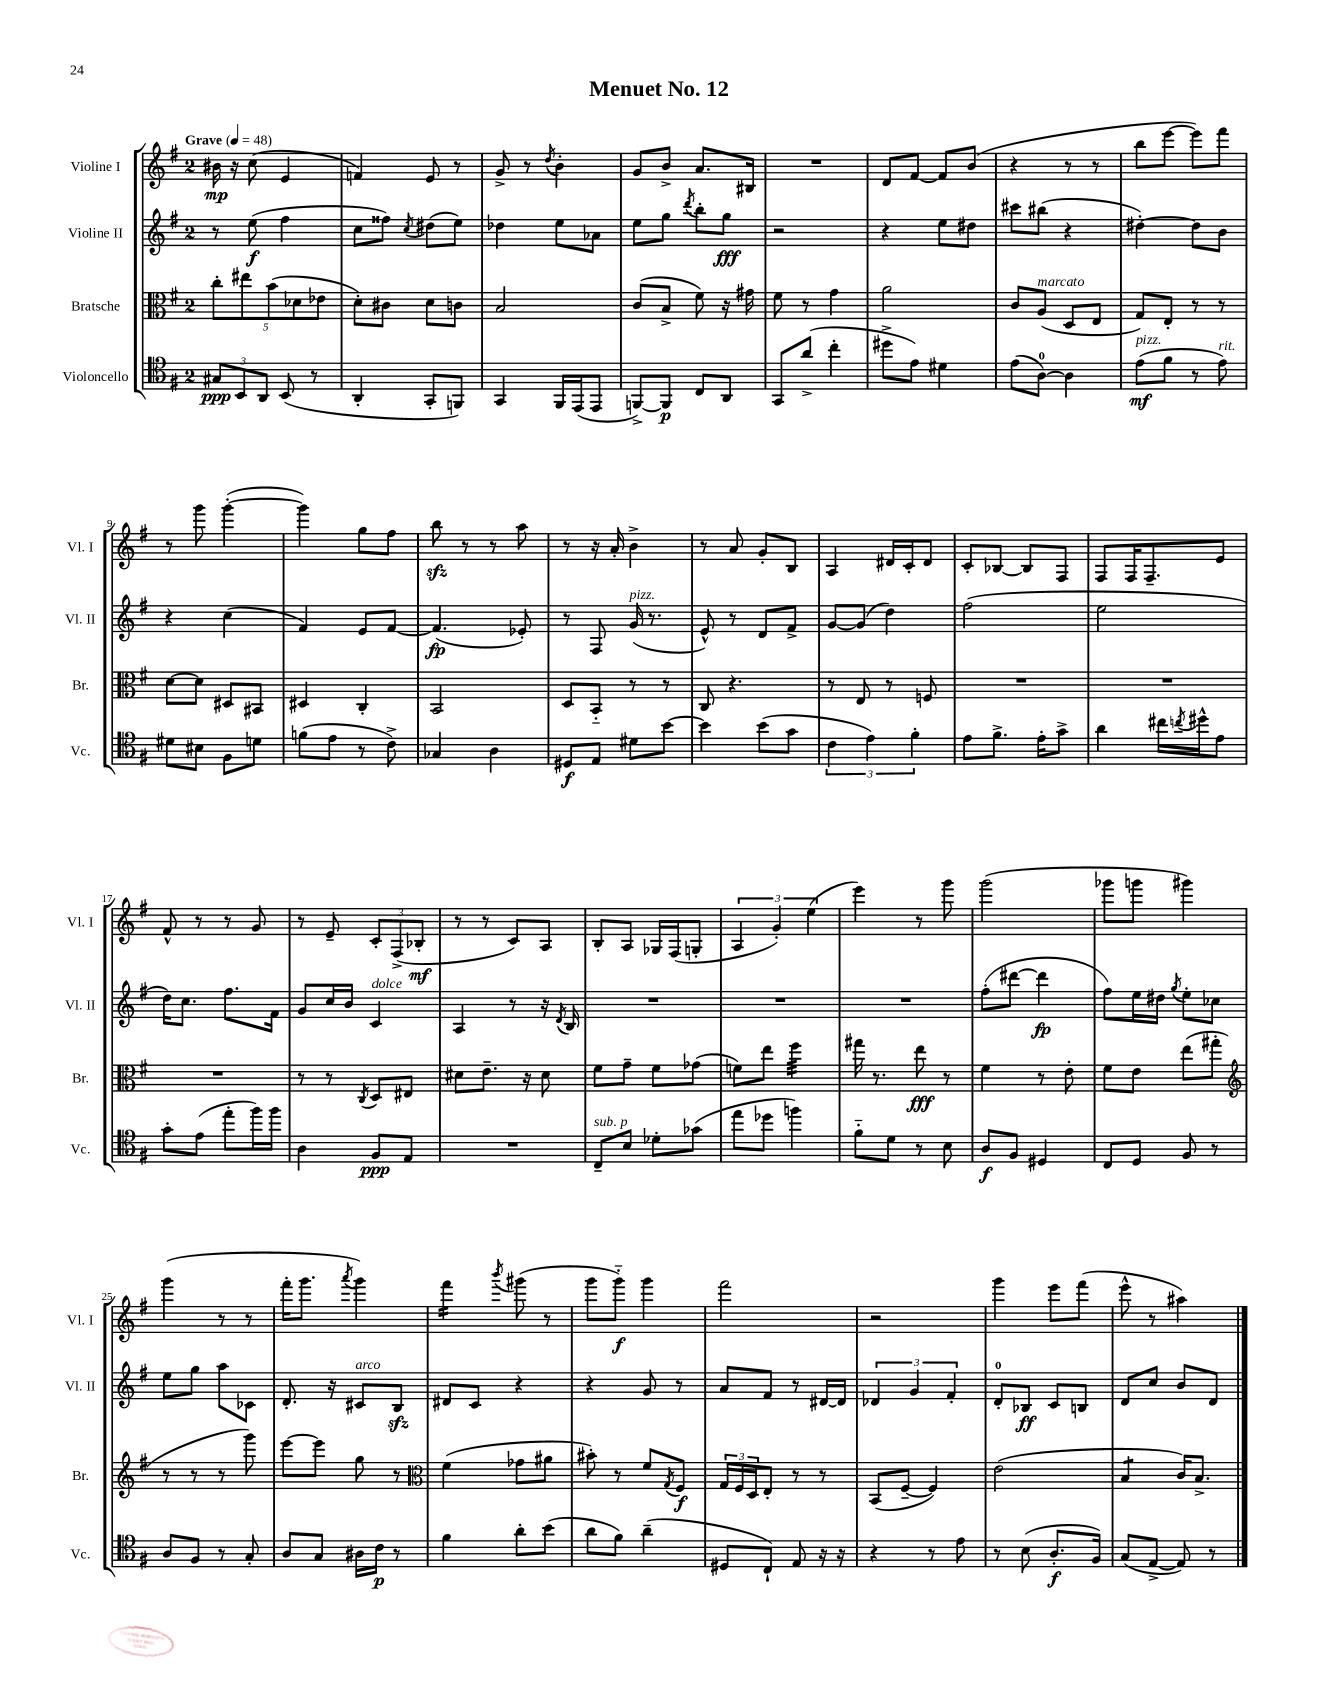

**kern	**kern	**kern	**kern
*staff4	*staff3	*staff2	*staff1
*clefC4	*clefC3	*clefG2	*clefG2
*k[f#]	*k[f#]	*k[f#]	*k[f#]
*M2/4	*M2/4	*M2/4	*M2/4
*MM48	*MM48	*MM48	*MM48
12G#	10cc'	8r	16b#
.	.	.	16r
12BB	.	.	.
.	10ee#	.	.
.	.	(8ee	(8cc
12AA	.	.	.
.	(10b	.	.
(8BB	.	4ff#	4e
.	10d-	.	.
8r	.	.	.
.	10e-	.	.
=	=	=	=
4AA'	8d')	8cc	4f)
.	8c#	8ff##)	.
.	.	8qcc	.
8GG'	8d	(8dd#	8e
8FF)	8c	8ee)	8r
=	=	=	=
4GG	2B	4dd-	8g^
.	.	.	8r
.	.	.	8qdd
16FF#	.	8ee	4b'
(16EE	.	.	.
8EE	.	8a-	.
=	=	=	=
[8FF^)	(8c	8ee	8g
8FF]	8B^	8gg	8b^
.	.	8qddd	.
8C	8f#)	8bb'	8.a
8AA	16r	8gg	.
.	16g#	.	16B#
=	=	=	=
8GG	8f#	2r	2r
(8a^	8r	.	.
4cc'	4g	.	.
=	=	=	=
8dd#^	2a	4r	8d
8e)	.	.	[8f#
4d#	.	8ee	8f#]
.	.	8dd#	(8b
=	=	=	=
(8e	8c	8ccc#	4r
[8A)	(8A	(8bb#	.
4A]	8D	4r	8r
.	8E	.	8r
=	=	=	=
(8e	8G)	[4dd#')	8bb
8f#	8E'	.	[8eee
8r	8r	8dd#]	8eee])
8e)	8r	8b	8fff#
=	=	=	=
8d#	[8d	4r	8r
8B#	8d]	.	8ggg
8F#	8D#	(4cc	([4ggg'
8d	8BB#	.	.
=	=	=	=
(8f	4D#	4f#)	4ggg])
8e	.	.	.
8r	4C'	8e	8gg
8c^)	.	[8f#	8ff#
=	=	=	=
4G-	2BB	(4.f#]	8bb
.	.	.	8r
4A	.	.	8r
.	.	8e-')	8aa
=	=	=	=
8D#	8D	8r	8r
8E	8BB'~	8F#	16r
.	.	.	16a'
8d#	8r	(16g	4b^
.	.	8.r	.
[8b	8r	.	.
=	=	=	=
4b]	8C	8e^^)	8r
.	4.r	8r	8a
(8b	.	8d	8g'
8g	.	8f#^	8B
=	=	=	=
6c	8r	[8g	4A
.	8E	(8g]	.
6e)	.	.	.
.	8r	4dd)	16d#
.	.	.	16c'
6f#'	.	.	.
.	8F	.	8d#
=	=	=	=
8e	2r	(2ff#	8c'
8.f#^	.	.	[8B-
.	.	.	8B-]
16e'	.	.	.
8g^	.	.	8F#
=	=	=	=
4a	2r	2ee	8F#
.	.	.	16F#
.	.	.	8.F#~
16cc#	.	.	.
8qcc	.	.	.
16dd#^^	.	.	.
8e	.	.	8e
=	=	=	=
8g'	2r	16dd)	8f#^^
.	.	8.cc	.
(8e	.	.	8r
8ee'	.	8.ff#	8r
16ff#)	.	.	8g
16ff#	.	16f#	.
=	=	=	=
4A	8r	8g	8r
.	8r	16cc	8e~
.	.	16b	.
.	8qC	.	.
8F#	8D	4c	12c'
.	.	.	(12F#^
8E	8E#	.	.
.	.	.	12B-'
=	=	=	=
2r	8d#	4A	8r
.	8.e~	.	8r
.	.	8r	8c)
.	16r	.	.
.	8d#	16r	8A
.	.	8qd	.
.	.	16B	.
=	=	=	=
8C~	8f#	2r	8B'
8B	8g~	.	8A
8d-'	8f#	.	16G-
.	.	.	(16F#
(8g-	(8g-	.	8G'
=	=	=	=
8ee	8f)	2r	6A
8dd-	8ee	.	.
.	.	.	6g')
4ff)	4ff#	.	.
.	.	.	(6ee
=	=	=	=
8f#'~	16gg#	2r	4eee)
.	8.r	.	.
8d	.	.	.
8r	8ee	.	8r
8B	8r	.	8ggg
=	=	=	=
8A	4f#	(8ff#'	(2ggg
8F#	.	[8ddd#	.
4D#	8r	4ddd#]	.
.	8e'	.	.
=	=	=	=
8C	8f#	8ff#)	8ggg-
8D	8e	16ee	8ggg
.	.	16dd#	.
.	.	8qgg	.
8F#	(8ee	8ee'	4ggg#)
8r	8gg#'	8cc-	.
=	=	=	=
*	*clefG2	*	*
8A	8r	8ee	(4ggg
8F#	8r	8gg	.
8r	8r	8aa	8r
8G'	8ggg)	8c-	8r
=	=	=	=
8A	[8eee	8.d'	16fff#'
.	.	.	8.ggg
8G	8eee]	.	.
.	.	16r	.
.	.	.	8qaaa
16A#	8gg	8c#	4ggg)
16c	.	.	.
8r	8r	8B	.
=	=	=	=
*	*clefC3	*	*
4f#	(4f#	8d#	4fff#
.	.	8c	.
.	.	.	8qbbb
8a'	8g-	4r	(8ggg#
(8b	8a#	.	8r
=	=	=	=
8a	8b#')	4r	8ggg
8f#)	8r	.	8ggg'~)
(4a~	8f#	8g	4ggg
.	8qG	.	.
.	8F#	8r	.
=	=	=	=
8D#	24G	8a	2fff#
.	24F#	.	.
.	24D	.	.
8C`)	8E'	8f#	.
8E	8r	8r	.
16r	8r	[16d#	.
16r	.	16d#]	.
=	=	=	=
4r	(8BB	6d-	2r
.	[8F#~	.	.
.	.	6g	.
8r	4F#])	.	.
.	.	6f#'	.
8e	.	.	.
=	=	=	=
8r	(2e	8d'	4ggg
(8B	.	8B-	.
8.A'	.	8c	8eee
.	.	8B	(8fff#
16F#)	.	.	.
=	=	=	=
(8G	4B	8d	8eee^^
[8E^	.	8cc	8r
8E])	16c)	8b	4aa#)
.	8.B^	.	.
8r	.	8d	.
==	==	==	==
*-	*-	*-	*-
